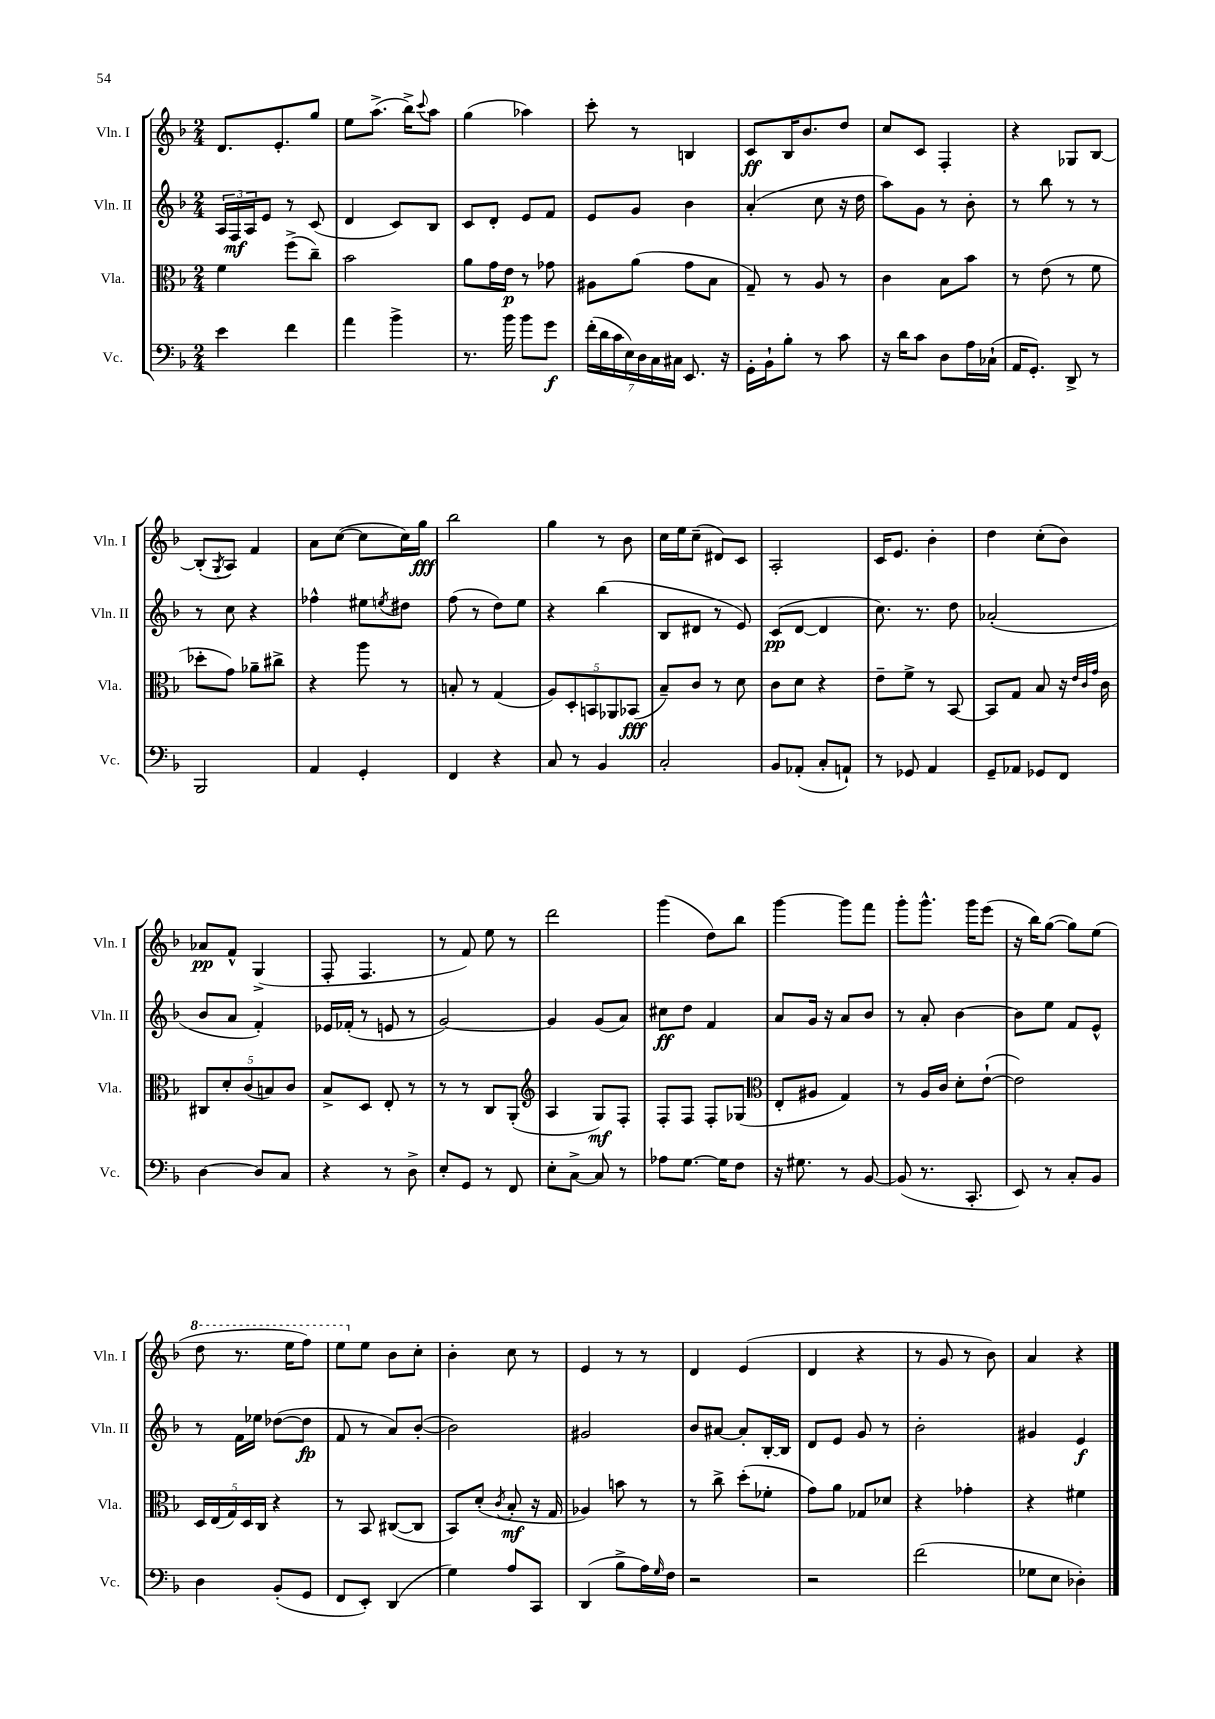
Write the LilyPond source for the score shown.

<<
\new StaffGroup <<
\new Staff = "s0" \with { instrumentName = "Vln. I" shortInstrumentName = "Vln. I" } {
    \clef treble \key f \major \numericTimeSignature \time 2/4
    d'8. e'8.-. g''8 |
    e''8 a''8.->( bes''16->) \appoggiatura { c'''8 } a''8 |
    g''4( aes''4) |
    c'''8-. r8 b4 |
    c'8\ff bes16 bes'8. d''8 |
    c''8 c'8 f4-. |
    r4 ges8 bes8~ |
    bes8-.( \acciaccatura { g8 } a8) f'4 |
    a'8 c''8~( c''8 c''16) g''16\fff |
    bes''2 |
    g''4 r8 bes'8 |
    c''16 e''16 c''8--( dis'8) c'8 |
    a2-. |
    c'16 e'8. bes'4-. |
    d''4 c''8-.( bes'8) |
    aes'8\pp f'8-^ g4->( |
    f8-. f4. |
    r8 f'8) e''8 r8 |
    d'''2 |
    g'''4( d''8) bes''8 |
    g'''4~ g'''8 f'''8 |
    g'''8-. g'''8.-^ g'''16 e'''8( |
    r16 bes''16) g''8~( g''8) e''8( |
    \ottava #1 d'''8 r8. e'''16 f'''8) |
    e'''8 \ottava #0 e''8 bes'8 c''8-. |
    bes'4-. c''8 r8 |
    e'4 r8 r8 |
    d'4 e'4( |
    d'4 r4 |
    r8 g'8 r8 bes'8) |
    a'4 r4 \bar "|." |
}
\new Staff = "s1" \with { instrumentName = "Vln. II" shortInstrumentName = "Vln. II" } {
    \clef treble \key f \major \numericTimeSignature \time 2/4
    \tuplet 3/2 { a16 f16\mf a16 } e'8 r8 c'8( |
    d'4 c'8) bes8 |
    c'8 d'8-. e'8 f'8 |
    e'8 g'8 bes'4 |
    a'4-.( c''8 r16 d''16 |
    a''8) g'8 r8 bes'8-. |
    r8 bes''8 r8 r8 |
    r8 c''8 r4 |
    fes''4-^ eis''8 \acciaccatura { e''8 } dis''8 |
    f''8( r8 d''8) e''8 |
    r4 bes''4( |
    bes8 dis'8 r8 e'8) |
    c'8\pp( d'8~ d'4 |
    c''8.) r8. d''8 |
    aes'2-.( |
    bes'8 a'8 f'4-.) |
    ees'16 fes'16-.( r8 e'8 r8 |
    g'2~) |
    g'4 g'8( a'8) |
    cis''8\ff d''8 f'4 |
    a'8 g'16 r16 a'8 bes'8 |
    r8 a'8-. bes'4~ |
    bes'8 e''8 f'8 e'8-^ |
    r8 f'16 ees''16 des''8~( des''8\fp |
    f'8 r8 a'8) bes'8~-.( |
    bes'2) |
    gis'2 |
    bes'8 ais'8~ ais'8-. bes16~-. bes16 |
    d'8 e'8 g'8 r8 |
    bes'2-. |
    gis'4 e'4\f \bar "|." |
}
\new Staff = "s2" \with { instrumentName = "Vla." shortInstrumentName = "Vla." } {
    \clef alto \key f \major \numericTimeSignature \time 2/4
    f'4 f''8->( c''8--) |
    bes'2 |
    a'8 g'16 e'16\p r8 ges'8 |
    ais8 a'8( g'8 bes8 |
    g8--) r8 a8 r8 |
    c'4 bes8 bes'8 |
    r8 e'8( r8 f'8 |
    des''8-. g'8) aes'8-- cis''8-> |
    r4 a''8 r8 |
    b8-. r8 g4( |
    \tuplet 5/4 { a8) d8-. b,8 aes,8 bes,8\fff( } |
    bes8--) c'8 r8 d'8 |
    c'8 d'8 r4 |
    e'8-- f'8-> r8 bes,8~ |
    bes,8 g8 bes8 r16 \grace { e'32 c'32 g'32 } c'16 |
    \tuplet 5/4 { cis8 d'8-. c'8( b8) c'8 } |
    bes8-> d8 e8-. r8 |
    r8 r8 c8 a,8-.( |
    \clef treble a4 g8\mf) f8-. |
    f8-. f8 f8-. ges8( |
    \clef alto e8-. ais8 g4) |
    r8 a16 c'16 d'8-. e'8~-!( |
    e'2) |
    \tuplet 5/4 { d16 e16( g16) d16 c16 } r4 |
    r8 bes,8 cis8~( cis8 |
    bes,8) d'8-.( \acciaccatura { c'8 } bes8-.\mf r16 g16 |
    aes4) b'8 r8 |
    r8 c''8-> d''8-.( fes'8-. |
    g'8) a'8 ges8 des'8 |
    r4 ges'4-. |
    r4 fis'4 \bar "|." |
}
\new Staff = "s3" \with { instrumentName = "Vc." shortInstrumentName = "Vc." } {
    \clef bass \key f \major \numericTimeSignature \time 2/4
    e'4 f'4 |
    a'4 bes'4-> |
    r8. bes'16 bes'8 g'8\f |
    \tuplet 7/4 { f'16-.( d'16 c'16 e16) d16 c16 cis16 } e,8. r16 |
    g,16-. bes,16-! bes8-. r8 c'8 |
    r16 d'16 c'8 d8 a16 ces16-!( |
    a,16 g,8.-.) d,8-> r8 |
    bes,,2 |
    a,4 g,4-. |
    f,4 r4 |
    c8 r8 bes,4 |
    c2-. |
    bes,8 aes,8-.( c8-. a,8-!) |
    r8 ges,8 a,4 |
    g,8-- aes,8 ges,8 f,8 |
    d4~ d8 c8 |
    r4 r8 d8-> |
    e8-. g,8 r8 f,8 |
    e8-. c8~-> c8 r8 |
    aes8 g8.~ g16 f8 |
    r16 gis8. r8 bes,8~ |
    bes,8( r8. c,8.-. |
    e,8) r8 c8-. bes,8 |
    d4 bes,8-.( g,8 |
    f,8 e,8-.) d,4( |
    g4) a8 c,8 |
    d,4( bes8-> a16) \grace { g16 } f16 |
    r2 |
    r2 |
    f'2( |
    ges8 e8 des4-.) \bar "|." |
}
>>
>>
\layout { \context { \Score \remove "Bar_number_engraver" } }
